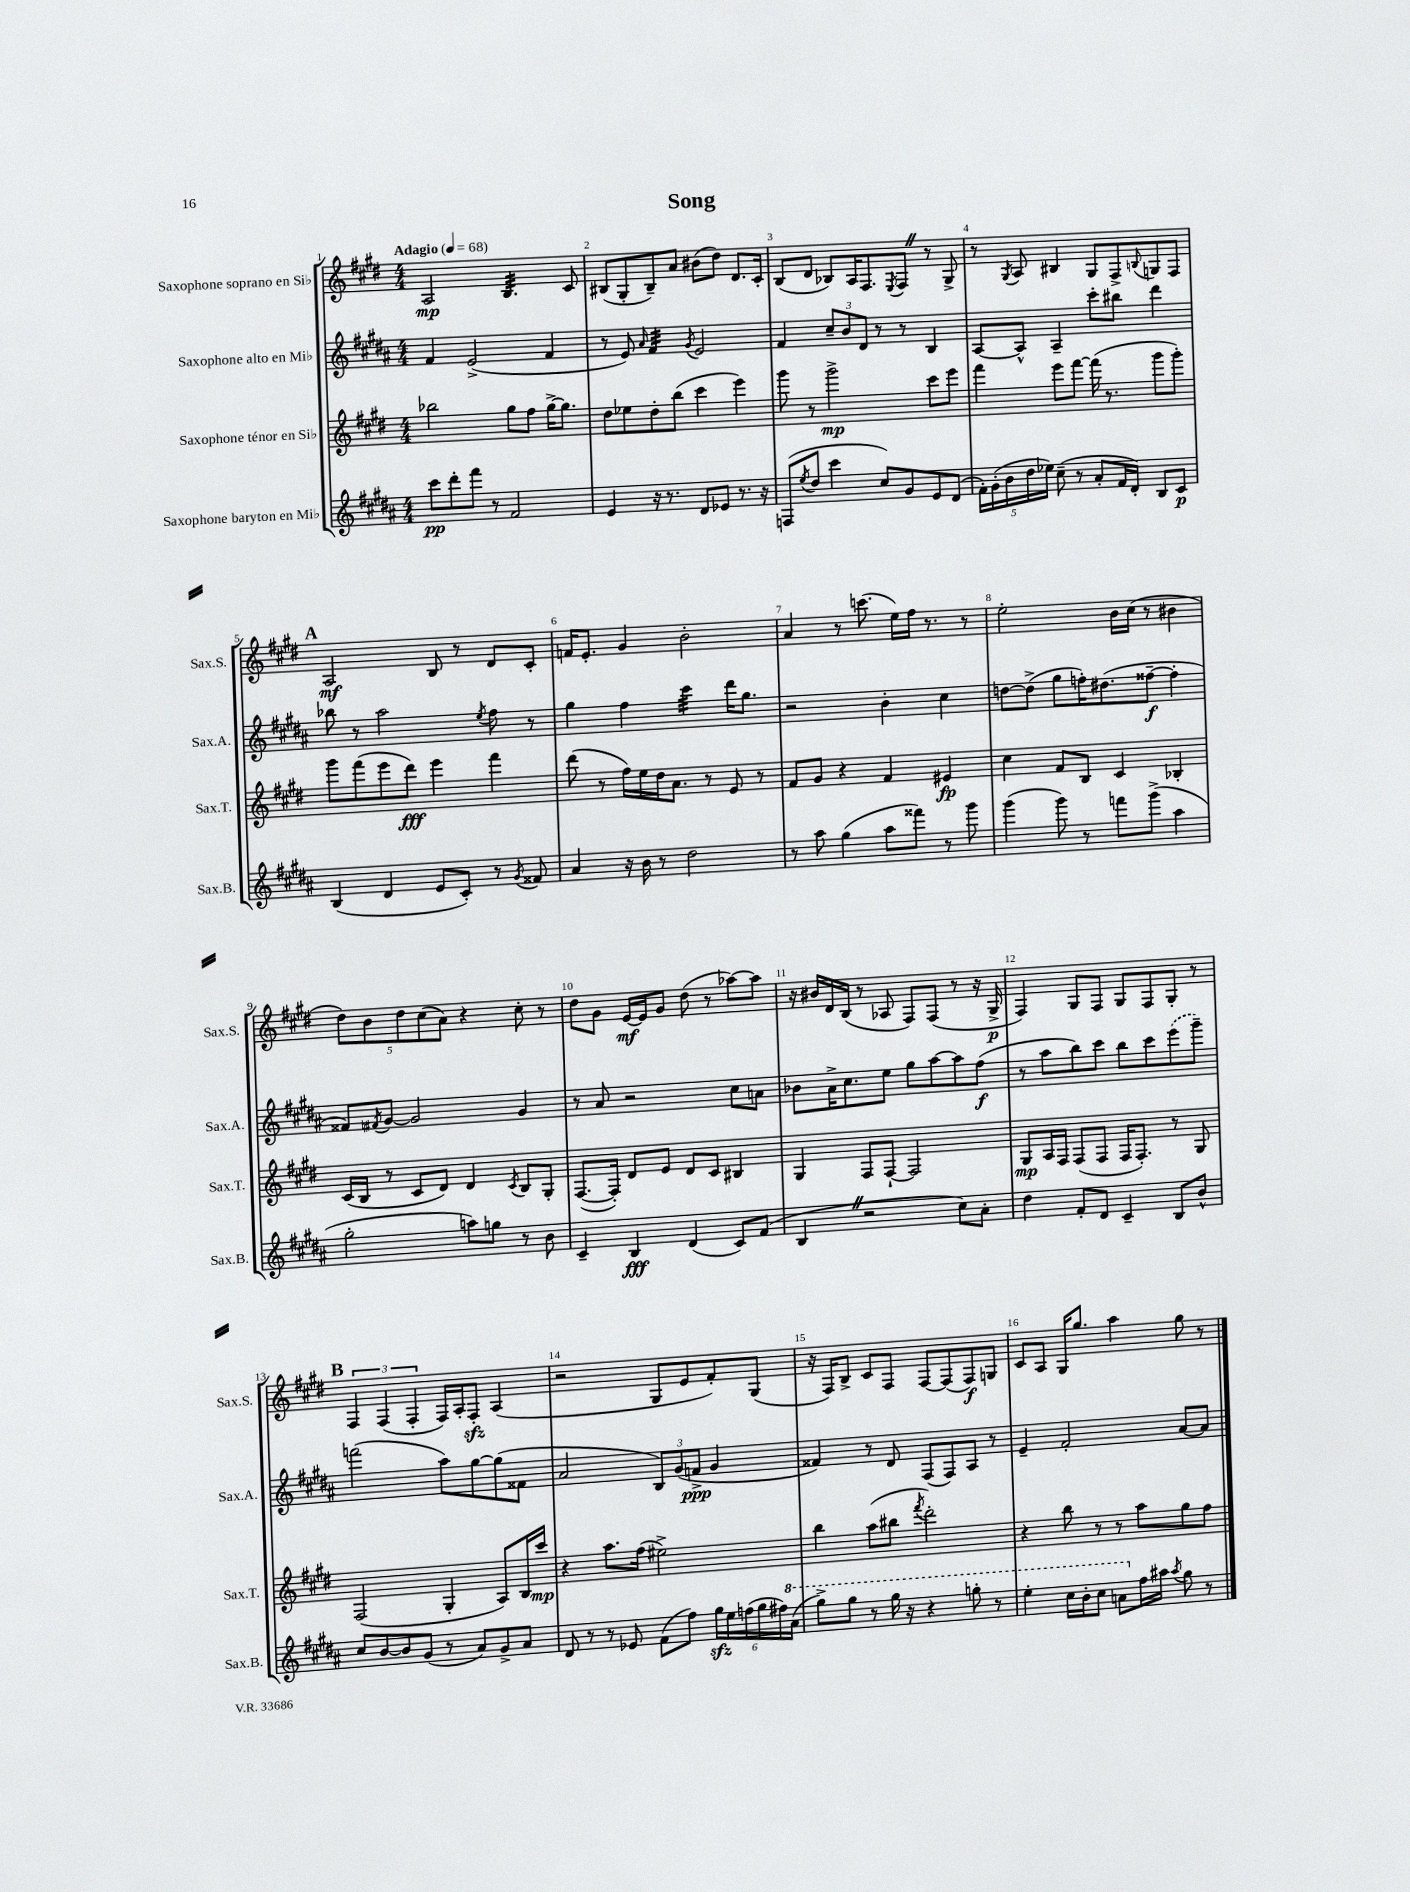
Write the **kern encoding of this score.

**kern	**kern	**kern	**kern
*staff4	*staff3	*staff2	*staff1
*clefG2	*clefG2	*clefG2	*clefG2
*k[f#c#g#d#a#]	*k[f#c#g#d#]	*k[f#c#g#d#a#]	*k[f#c#g#d#]
*M4/4	*M4/4	*M4/4	*M4/4
*MM68	*MM68	*MM68	*MM68
8ccc#	2bb-	4f#	2A
8ddd#'	.	.	.
8fff#	.	(2e^	.
8r	.	.	.
2f#	8gg#	.	4.B
.	8ff#	.	.
.	[16gg#^	4f#	.
.	8.gg#]	.	.
.	.	.	8c#
=	=	=	=
4e	8dd#	8r	(8B#
.	8ee-	8e)	8G#'
.	.	16qqa#	.
16r	8dd#'	4f#	8B#~)
8.r	.	.	.
.	(8bb	.	8a
.	.	8qg#	.
8d#	4ccc#	2e	(8b#
8e-	.	.	8dd#)
8.r	4eee)	.	8.d#
16r	.	.	16c#'
=	=	=	=
(8F	8ggg#	4f#	(8B
8qee	.	.	.
8dd#	8r	.	8d#
4ccc#	2ggg#^	12cc#~	8B-)
.	.	12b	.
.	.	.	16A
.	.	12d#	.
.	.	.	8.F#
8cc#)	.	8r	.
.	.	.	8qE
8g#	.	8r	8F#
8e	8ccc#	4B	8r
(8d#	8eee	.	8G#^
=	=	=	=
20f#')	4fff#	[8A#	8r
(20g#'	.	.	.
20b	.	.	.
.	.	.	8qG#
.	.	8A#^^]	8A
20dd#	.	.	.
20ee-)	.	.	.
(8cc#~	8eee	4A#~	4B#
8r	[8fff#	.	.
8a#'	(16fff#]	8ccc#'	8G#
.	8.r	.	.
16f#	.	8bb#	8F#^
16d#')	.	.	.
.	.	.	8qqB
8B	8ggg#	4ddd#	8G
8c#	8ggg#')	.	8F#
=	=	=	=
(4B	8ggg#	8bb-	2A
.	(8fff#	8r	.
4d#	8eee	2aa#	.
.	8ddd#)	.	.
8e	4eee	.	8B
8c#')	.	.	8r
.	.	8qee	.
8r	4fff#	8ff#	8d#
8qg#	.	.	.
8f##	.	8r	8c#'
=	=	=	=
4a#	(8ddd#	4gg#	16f
.	.	.	8.e'
.	8r	.	.
16r	16ff#)	4ff#	4g#
16b	16ee	.	.
8r	16dd#	.	.
.	8.a	.	.
2dd#	.	4ccc#	2b'
.	8r	.	.
.	8e	16ddd#	.
.	.	8.gg#	.
.	8r	.	.
=	=	=	=
8r	8f#	2r	4a
8aa#	8g#	.	.
(4gg#	4r	.	8r
.	.	.	(8.ccc
8aa#	4f#	4b'	.
.	.	.	16ee)
8fff##)	.	.	16ff#
.	.	.	8.r
8r	4e#	4cc#	.
8ggg#	.	.	8r
=	=	=	=
(4ggg#	4cc#	[8dd	2ee'
.	.	(8dd^]	.
8ggg#)	8f#	8gg#	.
8r	8B	16ff')	.
.	.	(8.dd#	.
8fff	4c#	.	16b
.	.	.	(16cc#
(8ggg#^	.	[8ff##~	8r
4aa#	4B-'	4ff##']	4b#
=	=	=	=
2gg#'	(16c#	8f##)	10dd#)
.	16B	.	.
.	.	.	10b
.	.	8qf#	.
.	8r	[8g#	.
.	.	.	10dd#
.	8c#	2g#]	.
.	.	.	(10cc#
.	8d#)	.	.
.	.	.	10a)
8aa)	4d#	.	4r
8gg	.	.	.
.	8qc#	.	.
8r	8B	4g#	8cc#'
8b	8G#'	.	8r
=	=	=	=
4c#~	([8.F#	8r	8dd#
.	.	8a#	8g#
.	16F#'])	.	.
4B	8d#	2r	[16e
.	.	.	16e]
.	8e	.	8g#
(4d#	8d#	.	(8dd#
.	8c#	.	8r
8c#)	4B#	8cc#	[8aa-)
(8f#	.	8a	8aa-]
=	=	=	=
4B	4G#	8b-	16r
.	.	.	16b#
.	.	16a#^	16d#
.	.	8.cc#	(16B
2r	8F#	.	8r
.	[8F#`	8ee	8A-
.	2F#]	8gg#	8F#)
.	.	[8aa#	(8F#
8cc#)	.	8aa#]	8r
8a#'	.	(8ff#	16r
.	.	.	16G#^
=	=	=	=
4dd#	8G#	8r	4F#)
.	16A	8aa#	.
.	16F#	.	.
8f#'	(8F#	8bb)	8G#
8d#	8F#	8ccc#	8F#
4c#~	16F#	8bb	8G#
.	8.F#')	.	.
.	.	8ccc#	8F#
8B	8r	(8eee	8G#'
8b^^	8G#	8ggg#~)	8r
=	=	=	=
8cc#	(2F#	(2fff	6F#
[8b	.	.	.
.	.	.	(6F#
8b]	.	.	.
.	.	.	6F#'
(8g#	.	.	.
8r	4G#'	8aa#)	16F#)
.	.	.	16A'
8a#)	.	[8gg#	8F#'
8g#^	8A)	(8gg#]	(4A
8a#	16B	8f##	.
.	16ccc#	.	.
=	=	=	=
8d#	4r	2a#	2r
8r	.	.	.
8r	8.aa	.	.
8e-	.	.	.
.	(16ff#	.	.
(8f#	2ee#^)	12B)	8G#
.	.	(12g#	.
8ff#)	.	.	8e
.	.	12f^	.
24gg#	.	4g#	8f#')
24ee	.	.	.
(24ff	.	.	.
24gg#	.	.	(8G#
24ff#)	.	.	.
(24aa#	.	.	.
=	=	=	=
8ggg#^)	4bb	4f##)	16r
.	.	.	16F#)
8ggg#	.	.	8B^
8r	(8aa	8r	8c#
16ggg#	8bb#	8d#	8F#
16r	.	.	.
.	8qfff#	.	.
4r	2ddd#')	(8F#	[8F#
.	.	8F#)	(8F#]
8ggg'	.	8A#	8F#)
8r	.	8r	8G
=	=	=	=
4eee'	4r	4e~	8c#
.	.	.	8A
16ccc#	8bb	2f#'	16G#
16bb'	.	.	8.gg#
8ccc#	8r	.	.
8aa	8r	.	4aa
16ff#	8aa	.	.
16aa#	.	.	.
8qaa#	.	.	.
8gg#	8gg#	[8a#	8gg#
8r	8ff#	8a#]	8r
==	==	==	==
*-	*-	*-	*-
